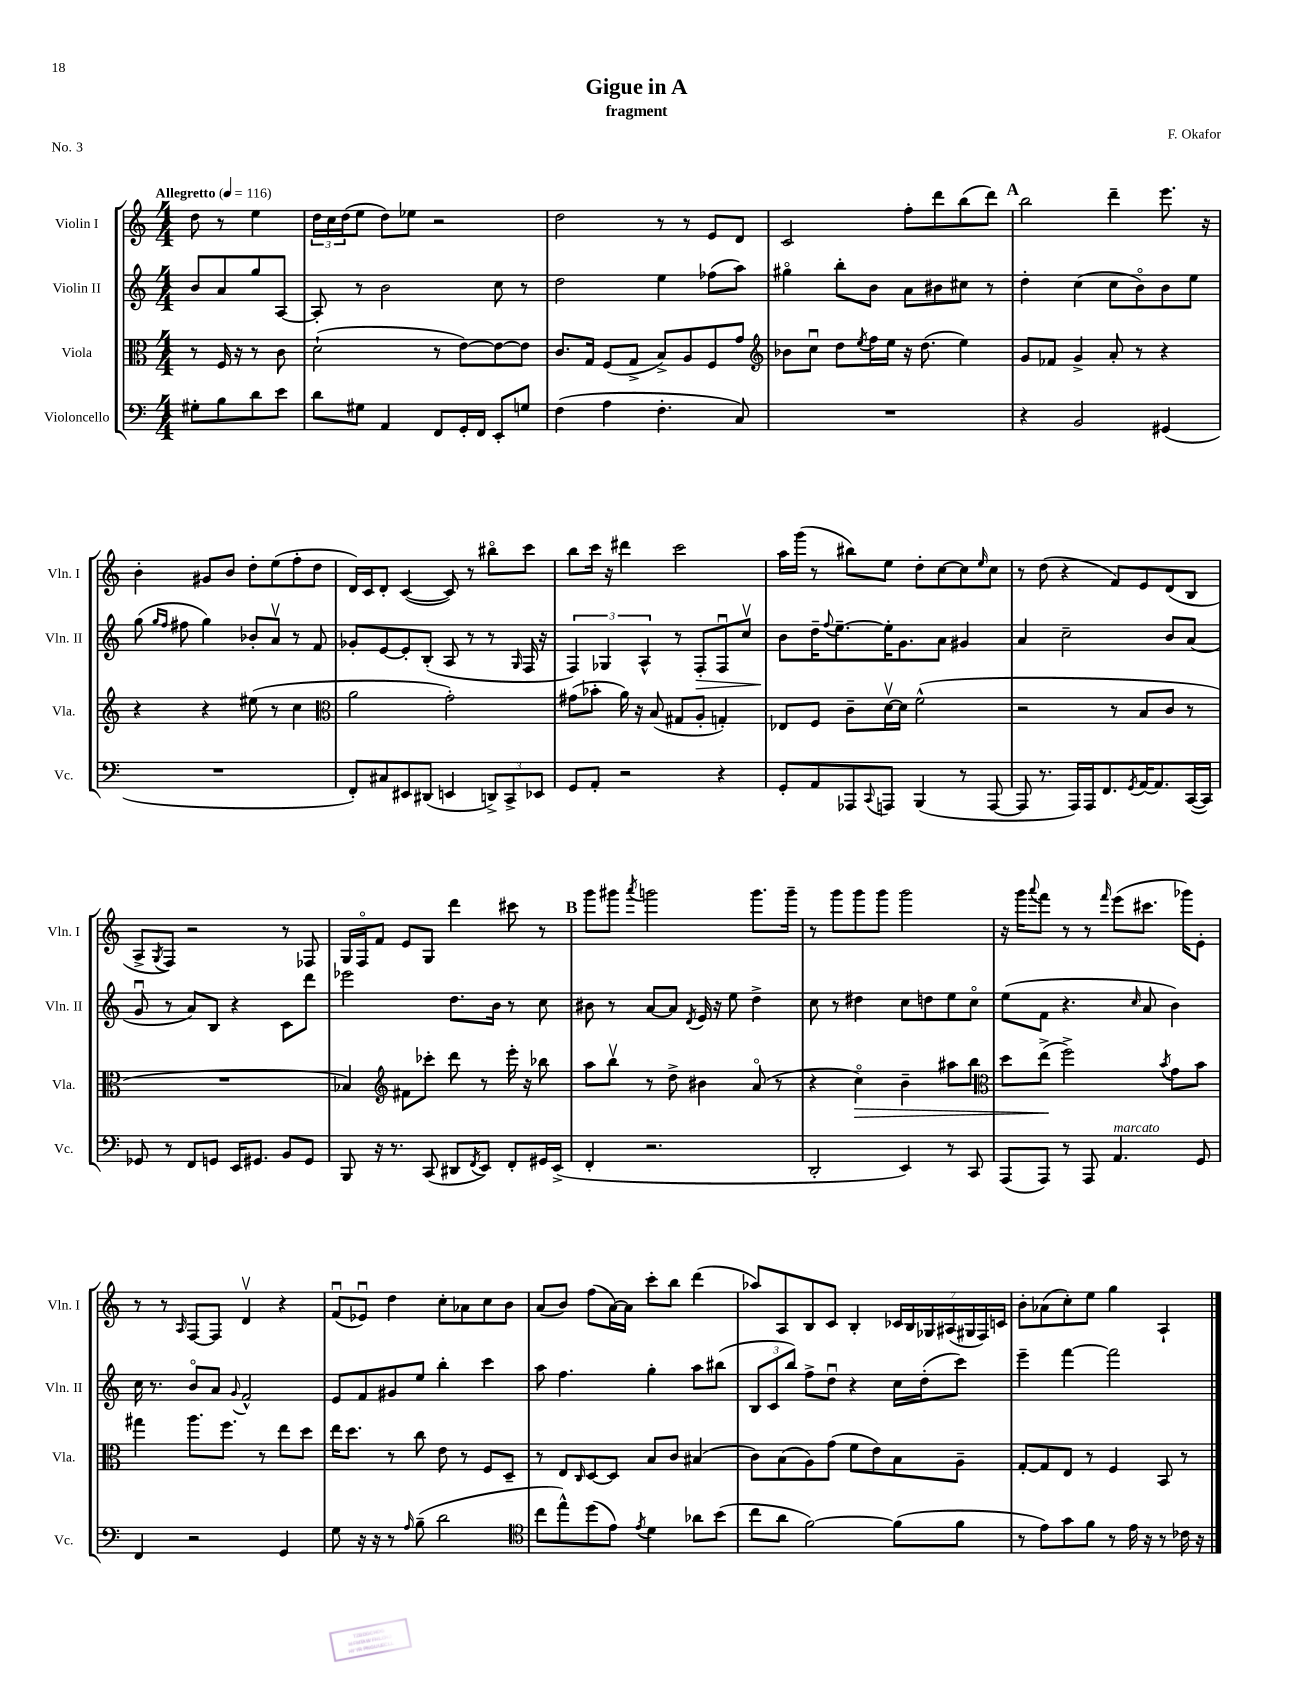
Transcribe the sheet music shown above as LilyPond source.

\header { title = "Gigue in A" composer = "F. Okafor" subtitle = "fragment" piece = "No. 3" }
<<
\new StaffGroup <<
\new Staff = "s0" \with { instrumentName = "Violin I" shortInstrumentName = "Vln. I" } {
    \clef treble \key c \major \numericTimeSignature \time 4/4 \partial 2 \tempo "Allegretto" 4 = 116
    d''8 r8 e''4 |
    \tuplet 3/2 { d''16 c''16 d''16( } e''8 d''8) ees''8 r2 |
    d''2 r8 r8 e'8 d'8 |
    c'2 f''8-. d'''8 b''8( d'''8) |
    \mark \markup { \bold "A" } b''2 d'''4-- e'''8. r16 |
    b'4-. gis'8 b'8 d''8-. e''8( f''8-. d''8 |
    d'16) c'16 d'8-. c'4~( c'8) r8 bis''8\flageolet c'''8 |
    b''8 c'''16 r16 dis'''4 c'''2 |
    a''16 g'''16( r8 bis''8) e''8 d''8-. c''8~ c''8 \grace { e''16 } c''8 |
    r8 d''8( r4 f'8) e'8 d'8( b8 |
    a8-> \acciaccatura { g8 } f8) r2 r8 fes8 |
    g16 f16\flageolet f'8 e'8 g8 d'''4 cis'''8 r8 |
    \mark \markup { \bold "B" } g'''8 gis'''8 \acciaccatura { a'''8 } g'''2 g'''8. g'''16-- |
    r8 g'''8 g'''8 g'''8 g'''2 |
    r16 g'''16 \appoggiatura { a'''8 } f'''8 r8 r8 \grace { f'''16 } e'''8( cis'''8. ges'''16) e'8-. |
    r8 r8 \grace { a16 } f8~ f8 d'4\upbow r4 |
    f'8\downbow( ees'8\downbow) d''4 c''8-. aes'8 c''8 b'8 |
    a'8( b'8) f''8( a'16~) a'16 c'''8-. b''8 d'''4( |
    aes''8) a8 b8 c'8 b4-. \tuplet 7/4 { ces'16 b16 ges16 ais16( gis16 f16) c'16 } |
    b'8-. aes'8( c''8-.) e''8 g''4 a4-! \bar "|." |
}
\new Staff = "s1" \with { instrumentName = "Violin II" shortInstrumentName = "Vln. II" } {
    \clef treble \key c \major \numericTimeSignature \time 4/4 \partial 2
    b'8 a'8 g''8 a8~ |
    a8-. r8 b'2 c''8 r8 |
    d''2 e''4 fes''8( a''8) |
    gis''4\flageolet b''8-. b'8 a'8 bis'8 cis''8 r8 |
    \mark \markup { \bold "A" } d''4-. c''4( c''8 b'8\flageolet) b'8 e''8 |
    g''8( \grace { g''16 f''16 } fis''8 g''4) bes'8-. a'8\upbow r8 f'8 |
    ges'8-. e'8~ e'8-. b8-.( a8 r8 r8 \grace { g16 } f16 r16 |
    \tuplet 3/2 { f4) ges4 a4-^ } r8 f8-.\> f8\downbow c''8\upbow |
    b'8\! d''16-- \appoggiatura { f''8 } e''8.~-- e''16-. g'8. a'8 gis'4 |
    a'4 c''2-- b'8 a'8( |
    g'8\downbow r8 a'8) b8 r4 c'8 d'''8 |
    ees'''2 d''8. b'16 r8 c''8 |
    \mark \markup { \bold "B" } bis'8 r8 a'8~ a'8 \acciaccatura { d'8 } e'16 r16 e''8 d''4-> |
    c''8 r8 dis''4 c''8 d''8 e''8 c''8\flageolet |
    e''8( f'8 r4. \grace { c''16 } a'8 b'4) |
    c''16 r8. b'8\flageolet a'8 \appoggiatura { g'8 } f'2-^ |
    e'8 f'8 gis'8 e''8 b''4-. c'''4 |
    a''8 f''4. g''4-. a''8 bis''8( |
    \tuplet 3/2 { b8 c'8 b''8) } f''8-> d''8\downbow r4 c''16 d''16-.( c'''8) |
    e'''4-- f'''4~ f'''2 \bar "|." |
}
\new Staff = "s2" \with { instrumentName = "Viola" shortInstrumentName = "Vla." } {
    \clef alto \key c \major \numericTimeSignature \time 4/4 \partial 2
    r8 f16 r16 r8 c'8 |
    d'2-!( r8 e'8~) e'8~ e'8 |
    c'8. g16 f8( g8-> b8->) a8 f8 g'8 |
    \clef treble bes'8 c''8\downbow d''8 \acciaccatura { e''8 } f''16 e''16 r16 d''8.( e''4) |
    \mark \markup { \bold "A" } g'8 fes'8 g'4-> a'8-. r8 r4 |
    r4 r4 eis''8( r8 c''4 |
    \clef alto a'2 g'2-.) |
    gis'8( bes'8-. a'16) r16 b8( gis8 a8-. g4-.) |
    ees8 f8 c'8-- d'16~\upbow d'16 f'2-^( |
    r2 r8 b8 c'8 r8 |
    R1 |
    bes4) \clef treble fis'8 ces'''8-. d'''8 r8 e'''16-. r16 bes''8 |
    \mark \markup { \bold "B" } a''8 b''8\upbow r8 d''8-> bis'4 a'8\flageolet( r8 |
    r4 c''4\flageolet\>) b'4-- ais''8 b''8 |
    \clef alto d''8 e''8->\!( f''2->) \acciaccatura { b'8 } g'8 b'8 |
    gis''4 a''8. f''8. r8 e''8 d''8 |
    e''16 d''8. r8 c''8 e'8 r8 f8 d8-- |
    r8 e8 \grace { c16 } d8~ d8 b8 c'8 bis4( |
    c'8) b8( a8) g'8( f'8 e'8) b8 a8-- |
    g8~-. g8 e8 r8 f4 b,8 r8 \bar "|." |
}
\new Staff = "s3" \with { instrumentName = "Violoncello" shortInstrumentName = "Vc." } {
    \clef bass \key c \major \numericTimeSignature \time 4/4 \partial 2
    gis8-. b8 d'8 e'8 |
    d'8 gis8 a,4 f,8 g,16-. f,16 e,8-. g8 |
    f4( a4 f4.-. c8) |
    R1 |
    \mark \markup { \bold "A" } r4 b,2 gis,4( |
    R1 |
    f,8-.) cis8 eis,8 dis,8( e,4 \tuplet 3/2 { d,8->) c,8-> ees,8 } |
    g,8 a,8-. r2 r4 |
    g,8-. a,8 aes,,8 \appoggiatura { c,8 } a,,8 b,,4( r8 a,,8~ |
    a,,8 r8. a,,16) a,,16 f,8. \acciaccatura { g,8 } a,16~ a,8. c,16~( c,16) |
    ges,8 r8 f,8 g,8 e,16 gis,8. b,8 gis,8 |
    b,,8 r16 r8. c,8( dis,8 \acciaccatura { f,8 } e,8) f,8-. gis,16 e,16->( |
    \mark \markup { \bold "B" } f,4-. r2. |
    d,2-. e,4) r8 c,8 |
    a,,8( a,,8) r8 a,,8 a,4.^\markup { \italic "marcato" } g,8 |
    f,4 r2 g,4 |
    g8 r16 r16 r8 \grace { a16 } b8--( d'2 |
    \clef tenor c''8 e''8-^) d''8( e'8) \acciaccatura { e'8 } d'4 aes'8 b'8( |
    c''8 a'8 f'2~) f'8( f'8 |
    r8 e'8) g'8 f'8 r8 e'16 r16 r8 ces'16 r16 \bar "|." |
}
>>
>>
\layout { \context { \Score \remove "Bar_number_engraver" } }
